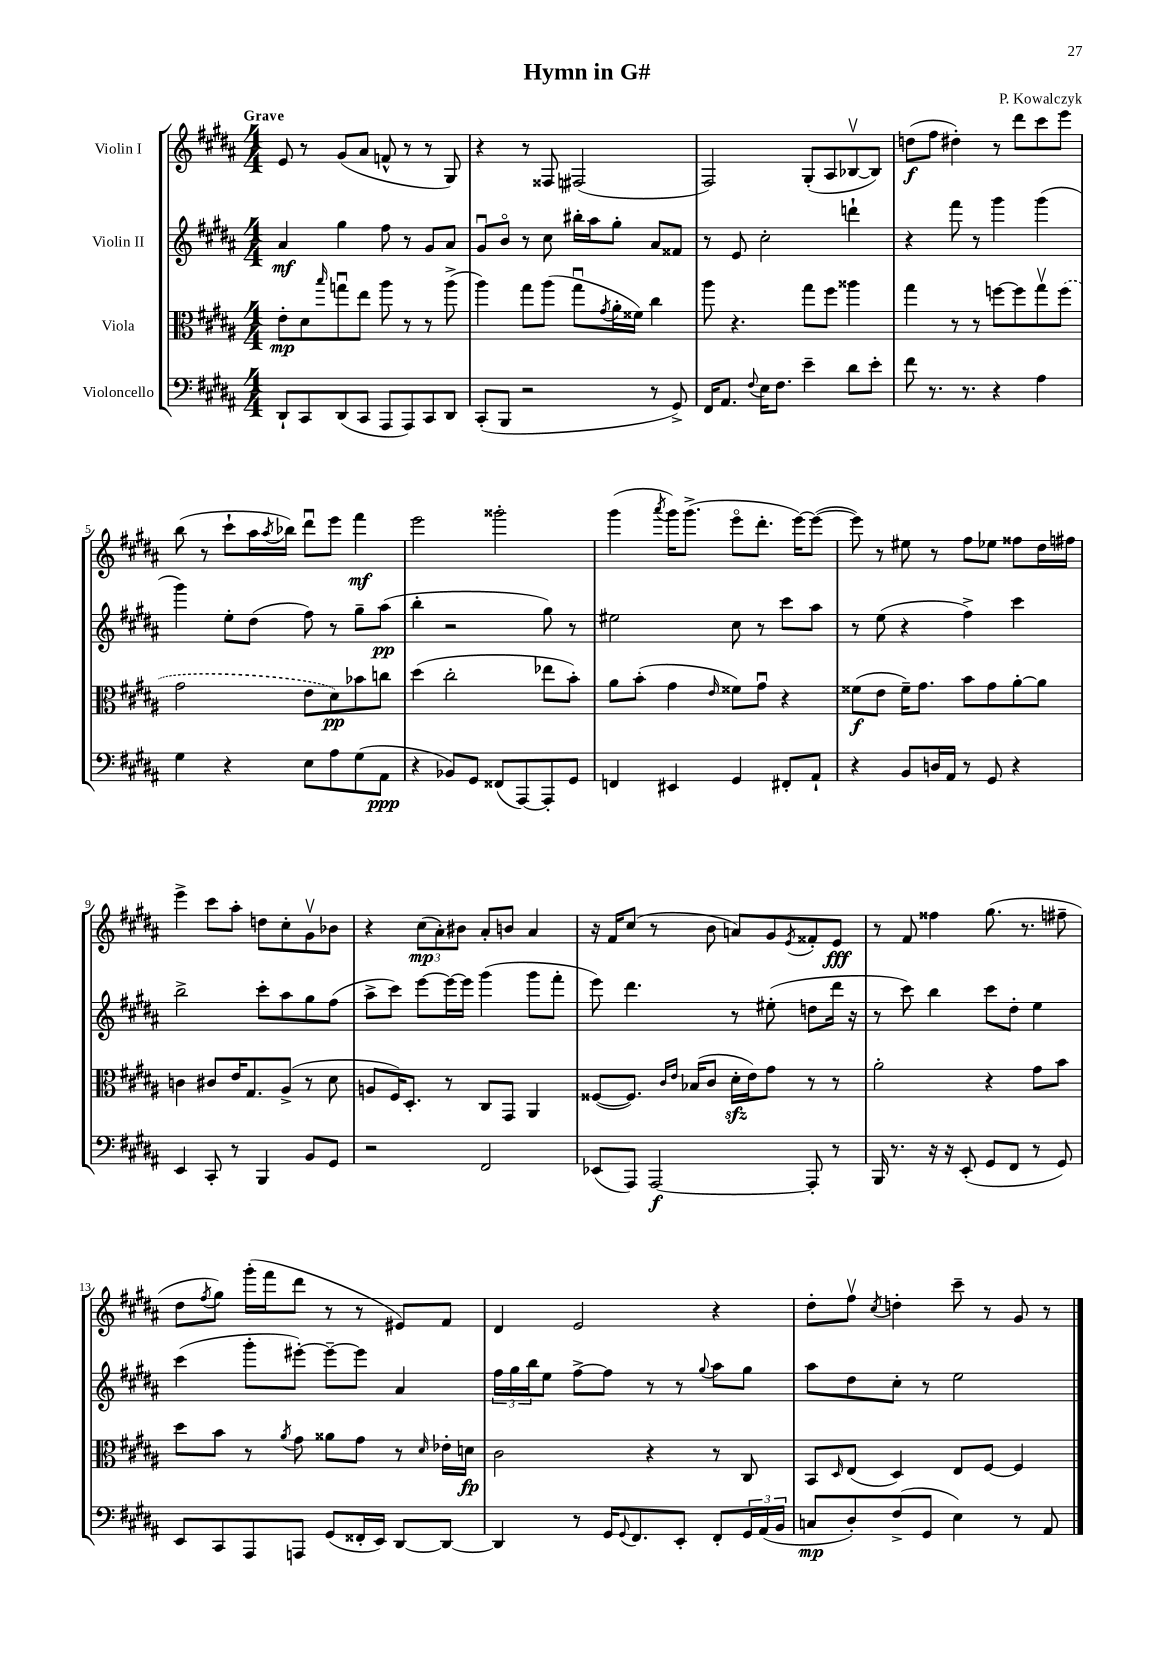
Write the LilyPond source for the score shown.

\header { title = "Hymn in G#" composer = "P. Kowalczyk" }
<<
\new StaffGroup <<
\new Staff = "s0" \with { instrumentName = "Violin I" } {
    \clef treble \key b \major \numericTimeSignature \time 4/4 \tempo "Grave"
    e'8 r8 gis'8( ais'8 f'8-^ r8 r8 gis8) |
    r4 r8 fisis8 fis2( |
    fis2) gis8-.( ais8 bes8~\upbow bes8) |
    d''8\f( fis''8 dis''4-.) r8 dis'''8 cis'''8 e'''8 |
    b''8( r8 cis'''8-! ais''16 \acciaccatura { ais''8 } bes''16) dis'''8\downbow e'''8 fis'''4\mf |
    e'''2 gisis'''2-. |
    gis'''4( \acciaccatura { ais'''8 } gis'''16) gis'''8.->( e'''8\flageolet dis'''8.-. e'''16~) e'''8~( |
    e'''8) r8 eis''8 r8 fis''8 ees''8 fisis''8 dis''16 fis''16 |
    e'''4-> cis'''8 ais''8-. d''8 cis''8-. gis'8\upbow bes'8 |
    r4 \tuplet 3/2 { cis''8\mp( ais'8-.) bis'8 } ais'8-. b'8 ais'4 |
    r16 fis'16 cis''8( r8 b'8 a'8) gis'8 \acciaccatura { e'8 } fisis'8-. e'8\fff |
    r8 fis'8 fisis''4 gis''8.( r8. fis''8-- |
    dis''8 \acciaccatura { fis''8 } gis''8) gis'''16-.( fis'''16 dis'''8 r8 r8 eis'8) fis'8 |
    dis'4 e'2 r4 |
    dis''8-. fis''8\upbow \acciaccatura { cis''8 } d''4-. cis'''8-- r8 gis'8 r8 \bar "|." |
}
\new Staff = "s1" \with { instrumentName = "Violin II" } {
    \clef treble \key b \major \numericTimeSignature \time 4/4
    ais'4\mf gis''4 fis''8 r8 gis'8 ais'8 |
    gis'8\downbow b'8\flageolet r8 cis''8 bis''16-. ais''16 gis''8-. ais'8 fisis'8 |
    r8 e'8 cis''2-. d'''4-! |
    r4 fis'''8 r8 gis'''4 gis'''4( |
    gis'''4) e''8-. dis''8( fis''8) r8 gis''8-- ais''8\pp( |
    b''4-. r2 gis''8) r8 |
    eis''2 cis''8 r8 cis'''8 ais''8 |
    r8 e''8( r4 fis''4->) cis'''4 |
    b''2-> cis'''8-. ais''8 gis''8 fis''8( |
    ais''8-> cis'''8) e'''8~ e'''16~ e'''16 gis'''4( gis'''8 fis'''8-. |
    e'''8) dis'''4. r8 eis''8-.( d''8 dis'''16 r16 |
    r8 cis'''8) b''4 cis'''8 dis''8-. e''4 |
    cis'''4( gis'''8-. eis'''8~-.) eis'''8~-- eis'''8 ais'4 |
    \tuplet 3/2 { fis''16 gis''16 b''16 } e''8 fis''8~-> fis''8 r8 r8 \appoggiatura { gis''8 } ais''8 gis''8 |
    ais''8 dis''8 cis''8-. r8 e''2 \bar "|." |
}
\new Staff = "s2" \with { instrumentName = "Viola" } {
    \clef alto \key b \major \numericTimeSignature \time 4/4
    e'8-.\mp dis'8 \grace { b''16 } g''8\downbow e''8 ais''8 r8 r8 ais''8->( |
    ais''4) gis''8 ais''8( gis''8\downbow \acciaccatura { gis'8 } ais'16-. fisis'16) cis''4 |
    ais''8 r4. gis''8 fis''8 aisis''4 |
    gis''4 r8 r8 f''8~ f''8 gis''8\upbow \once \slurDashed f''8( |
    gis'2 e'8 dis'8\pp) bes'8 c''8 |
    dis''4( cis''2-. ees''8 b'8-.) |
    ais'8 b'8-.( gis'4 \grace { e'16 } fisis'8) gis'8\downbow r4 |
    fisis'8\f( e'8 fisis'16--) gis'8. b'8 gis'8 ais'8~-. ais'8 |
    c'4 cis'8 e'16 gis8. ais8->( r8 dis'8 |
    a8 fis16) dis8.-. r8 cis8 gis,8 ais,4 |
    fisis8~( fisis8.) \grace { cis'16 e'16 } bes16( cis'8 dis'16-.\sfz e'16) gis'8 r8 r8 |
    ais'2-. r4 gis'8 b'8 |
    dis''8 b'8 r8 \acciaccatura { ais'8 } gis'8 aisis'8 gis'8 r8 \grace { dis'16 } ees'16-. d'16\fp |
    cis'2 r4 r8 cis8 |
    b,8 \grace { dis16 } e8( dis4) e8 fis8~ fis4 \bar "|." |
}
\new Staff = "s3" \with { instrumentName = "Violoncello" } {
    \clef bass \key b \major \numericTimeSignature \time 4/4
    dis,8-! cis,8 dis,8( cis,8 ais,,8 ais,,8) cis,8 dis,8 |
    cis,8-.( b,,8 r2 r8 gis,8->) |
    fis,16 ais,8. \appoggiatura { fis8 } e16 fis8. e'4-- dis'8 e'8-. |
    fis'8 r8. r8. r4 ais4 |
    gis4 r4 e8 ais8 gis8( ais,8\ppp |
    r4 bes,8) gis,8 fisis,8( ais,,8~) ais,,8-. gis,8 |
    f,4 eis,4 gis,4 fis,8-. ais,8-! |
    r4 b,8 d16 ais,16 r8 gis,8 r4 |
    e,4 cis,8-. r8 b,,4 b,8 gis,8 |
    r2 fis,2 |
    ees,8( ais,,8) ais,,2~\f ais,,8-. r8 |
    b,,16 r8. r16 r16 e,8-.( gis,8 fis,8 r8 gis,8) |
    e,8 cis,8 ais,,8 a,,8 gis,8( fisis,16-. e,16) dis,8~ dis,8~ |
    dis,4 r8 gis,16 \appoggiatura { gis,8 } fis,8. e,8-. fis,8-. \tuplet 3/2 { gis,16 ais,16( b,16 } |
    c8\mp dis8-.) fis8->( gis,8 e4) r8 ais,8 \bar "|." |
}
>>
>>
